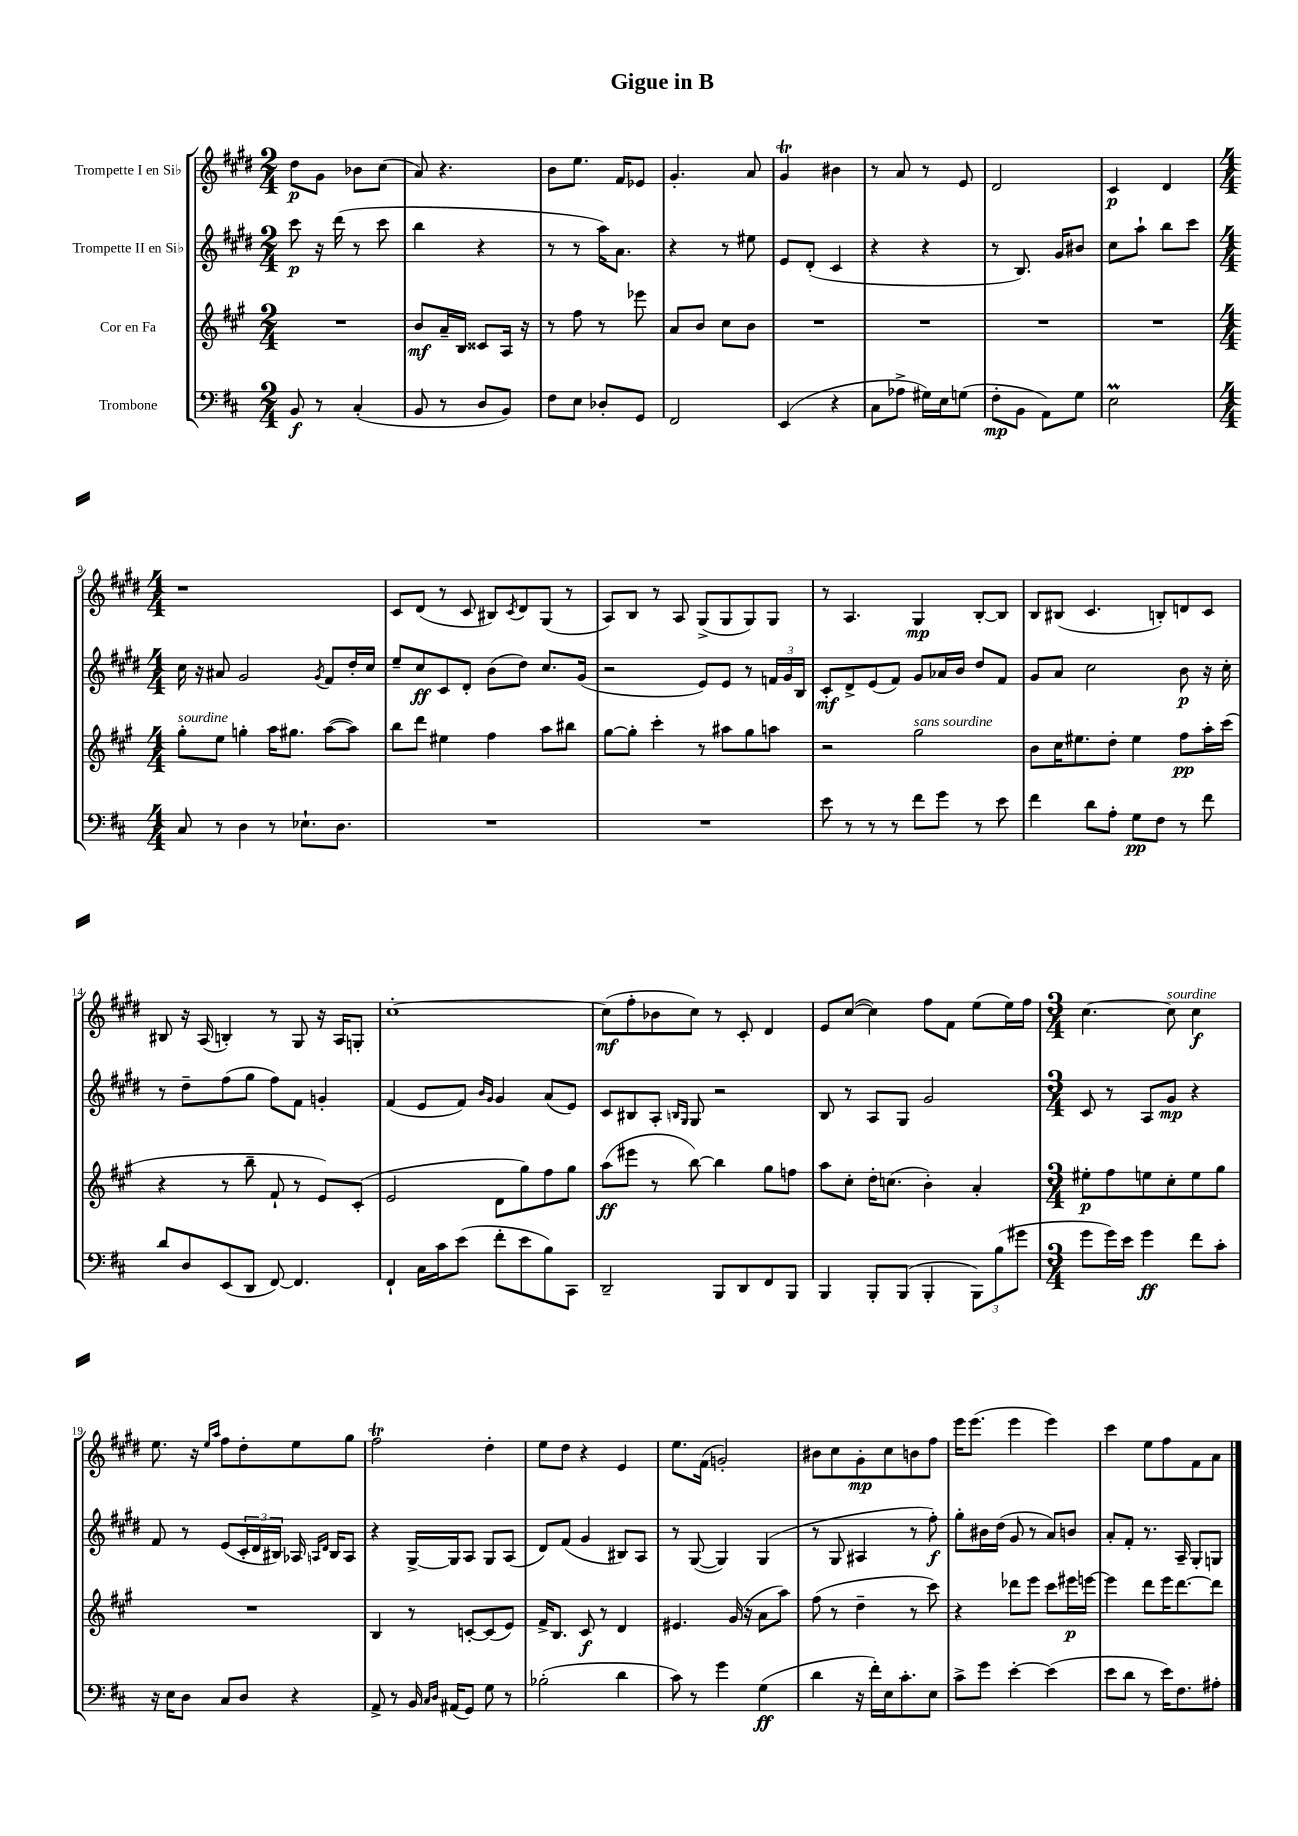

**kern	**kern	**kern	**kern
*staff4	*staff3	*staff2	*staff1
*clefF4	*clefG2	*clefG2	*clefG2
*k[f#c#]	*k[f#c#g#]	*k[f#c#g#d#]	*k[f#c#g#d#]
*M2/4	*M2/4	*M2/4	*M2/4
8BB	2r	8ccc#	8dd#
8r	.	16r	8g#
.	.	(16ddd#	.
(4C#'	.	8r	8b-
.	.	8ccc#	(8cc#
=	=	=	=
8BB	8b	4bb	8a)
8r	16a~	.	4.r
.	16B	.	.
8D	8c##	4r	.
8BB)	16A	.	.
.	16r	.	.
=	=	=	=
8F#	8r	8r	8b
8E	8ff#	8r	8.ee
8D-'	8r	16aa)	.
.	.	8.a	16f#
8GG	8eee-	.	8e-
=	=	=	=
2FF#	8a	4r	4.g#'
.	8b	.	.
.	8cc#	8r	.
.	8b	8ee#	8a
=	=	=	=
(4EE	2r	8e	4g#
.	.	(8d#'	.
4r	.	4c#	4b#
=	=	=	=
8C#	2r	4r	8r
8A-^	.	.	8a
16G#)	.	4r	8r
16E	.	.	.
(8G	.	.	8e
=	=	=	=
8F#'	2r	8r	2d#
8BB	.	8.B)	.
8AA)	.	.	.
.	.	16g#	.
8G	.	8b#	.
=	=	=	=
2E	2r	8cc#	4c#
.	.	8aa`	.
.	.	8bb	4d#
.	.	8ccc#	.
=	=	=	=
*M4/4	*M4/4	*M4/4	*M4/4
8C#	8gg#'	16cc#	1r
.	.	16r	.
8r	8ee	8a#	.
4D	4gg'	2g#	.
8r	16aa	.	.
.	8.gg#	.	.
8.E-`	.	.	.
.	.	8qg#	.
.	([8aa	8f#	.
8.D	.	.	.
.	8aa])	16dd#'	.
.	.	16cc#	.
=	=	=	=
1r	8bb	8ee~	8c#
.	8ddd	8cc#	(8d#
.	4ee#	8c#	8r
.	.	8d#'	8c#
.	4ff#	(8b	8B#)
.	.	.	8qc#
.	.	8dd#)	8d#
.	8aa	8.cc#	(8G#
.	8bb#	.	8r
.	.	(16g#	.
=	=	=	=
1r	[8gg#	2r	8A)
.	8gg#']	.	8B
.	4ccc#'	.	8r
.	.	.	8A
.	8r	8e)	(8G#^
.	8aa#	8e	8G#
.	8gg#	8r	8G#)
.	8aa	24f	8G#
.	.	24g#	.
.	.	24B	.
=	=	=	=
8e	2r	8c#'	8r
8r	.	8d#^	4.A
8r	.	(8e	.
8r	.	8f#)	.
8f#	2gg#	8g#	4G#
8g	.	16a-	.
.	.	16b	.
8r	.	8dd#	[8B'
8e	.	8f#	8B]
=	=	=	=
4f#	8b	8g#	8B
.	16cc#	8a	(8B#
.	8.ee#	.	.
8d	.	2cc#	4.c#
8A'	8dd'	.	.
8G	4ee#	.	.
8F#	.	.	8B')
8r	8ff#	8b	8d
8f#	16aa'	16r	8c#
.	(16ccc#	16cc#'	.
=	=	=	=
8d	4r	8r	8B#
8D	.	8dd#~	16r
.	.	.	(16A
(8EE	8r	(8ff#	4B')
8DD	8bb~	8gg#	.
[8FF#)	8f#`	8ff#)	8r
4.FF#]	8r	8f#	8G#
.	8e)	4g'	16r
.	.	.	16A
.	(8c#'	.	8G'
=	=	=	=
4FF#`	2e	(4f#	[1cc#'
16C#	.	8e	.
16c#	.	.	.
(8e	.	8f#)	.
.	.	16qqb	.
.	.	16qqg#	.
8f#'	8d	4g#	.
8e	8gg#)	.	.
8B)	8ff#	(8a	.
8CC#	8gg#	8e)	.
=	=	=	=
2DD~	(8aa	8c#	(8cc#]
.	8eee#	8B#	8ff#'
.	8r	8A'	8b-
.	.	16qqB	.
.	.	16qqG#	.
.	[8bb)	8G#	8cc#)
8BBB	4bb]	2r	8r
8DD	.	.	8c#'
8FF#	8gg#	.	4d#
8BBB	8ff	.	.
=	=	=	=
4BBB	8aa	8B	8e
.	8cc#'	8r	([8cc#
8BBB'	16dd'	8A	4cc#])
.	(8.cc	.	.
(8BBB	.	8G#	.
4BBB'	4b')	2g#	8ff#
.	.	.	8f#
12BBB)	4a'	.	(8ee
(12B	.	.	.
.	.	.	16ee)
12g#	.	.	.
.	.	.	16ff#
=	=	=	=
*M3/4	*M3/4	*M3/4	*M3/4
8g	8ee#'	8c#	[4.cc#
16g)	8ff#	8r	.
16e	.	.	.
4g	8ee	8A	.
.	8cc#'	8g#	8cc#]
8f#	8ee	4r	4cc#
8c#'	8gg#	.	.
=	=	=	=
16r	2.r	8f#	8.ee
16E	.	.	.
8D	.	8r	.
.	.	.	16r
.	.	.	16qqee
.	.	.	16qqaa
8C#	.	(8e	8ff#
8D	.	24c#'	8dd#'
.	.	24d#	.
.	.	24B#)	.
4r	.	16A-	8ee
.	.	16qqA	.
.	.	16qqd#	.
.	.	16B#	.
.	.	8A	8gg#
=	=	=	=
8AA^	4B	4r	2ff#
8r	.	.	.
16BB	8r	[16G#^	.
16qqC#	.	.	.
16qqD	.	.	.
(16AA#	.	16G#]	.
8GG)	[8c'	8A	.
8G	(8c]	8G#	4dd#'
8r	8e)	(8A	.
=	=	=	=
(2B-'	16f#^	8d#)	8ee
.	8.B	.	.
.	.	(8f#	8dd#
.	8c#	4g#	4r
.	8r	.	.
4d	4d	8B#)	4e
.	.	8A	.
=	=	=	=
8c#)	4.e#	8r	8.ee
8r	.	([8G#	.
.	.	.	(16f#
4g	.	4G#])	2g')
.	(16g#	.	.
.	16r	.	.
(4G	8a	(4G#	.
.	8aa)	.	.
=	=	=	=
4d	(8ff#	8r	8b#
.	8r	8G#	8cc#
16r	4dd~	4A#	8g#'
16f#')	.	.	.
16E	.	.	8cc#
8.c#'	.	.	.
.	8r	8r	8b
8E	8ccc#)	8ff#')	8ff#
=	=	=	=
8c#^	4r	8gg#'	16eee
.	.	.	(8.eee
8g	.	16b#	.
.	.	(16dd#	.
[4e'	8ddd-	8g#	4eee
.	8eee	8r	.
(4e]	8ccc#	8a)	4eee)
.	16eee#	8b	.
.	[16eee	.	.
=	=	=	=
8e	4eee]	8a'	4ccc#
8d	.	8f#'	.
8r	8ddd	8.r	8ee
16e)	16eee	.	8ff#
8.F#	[8.ddd	16A~	.
.	.	8G#'	8f#
8A#'	8ddd]	8G	8a
==	==	==	==
*-	*-	*-	*-
